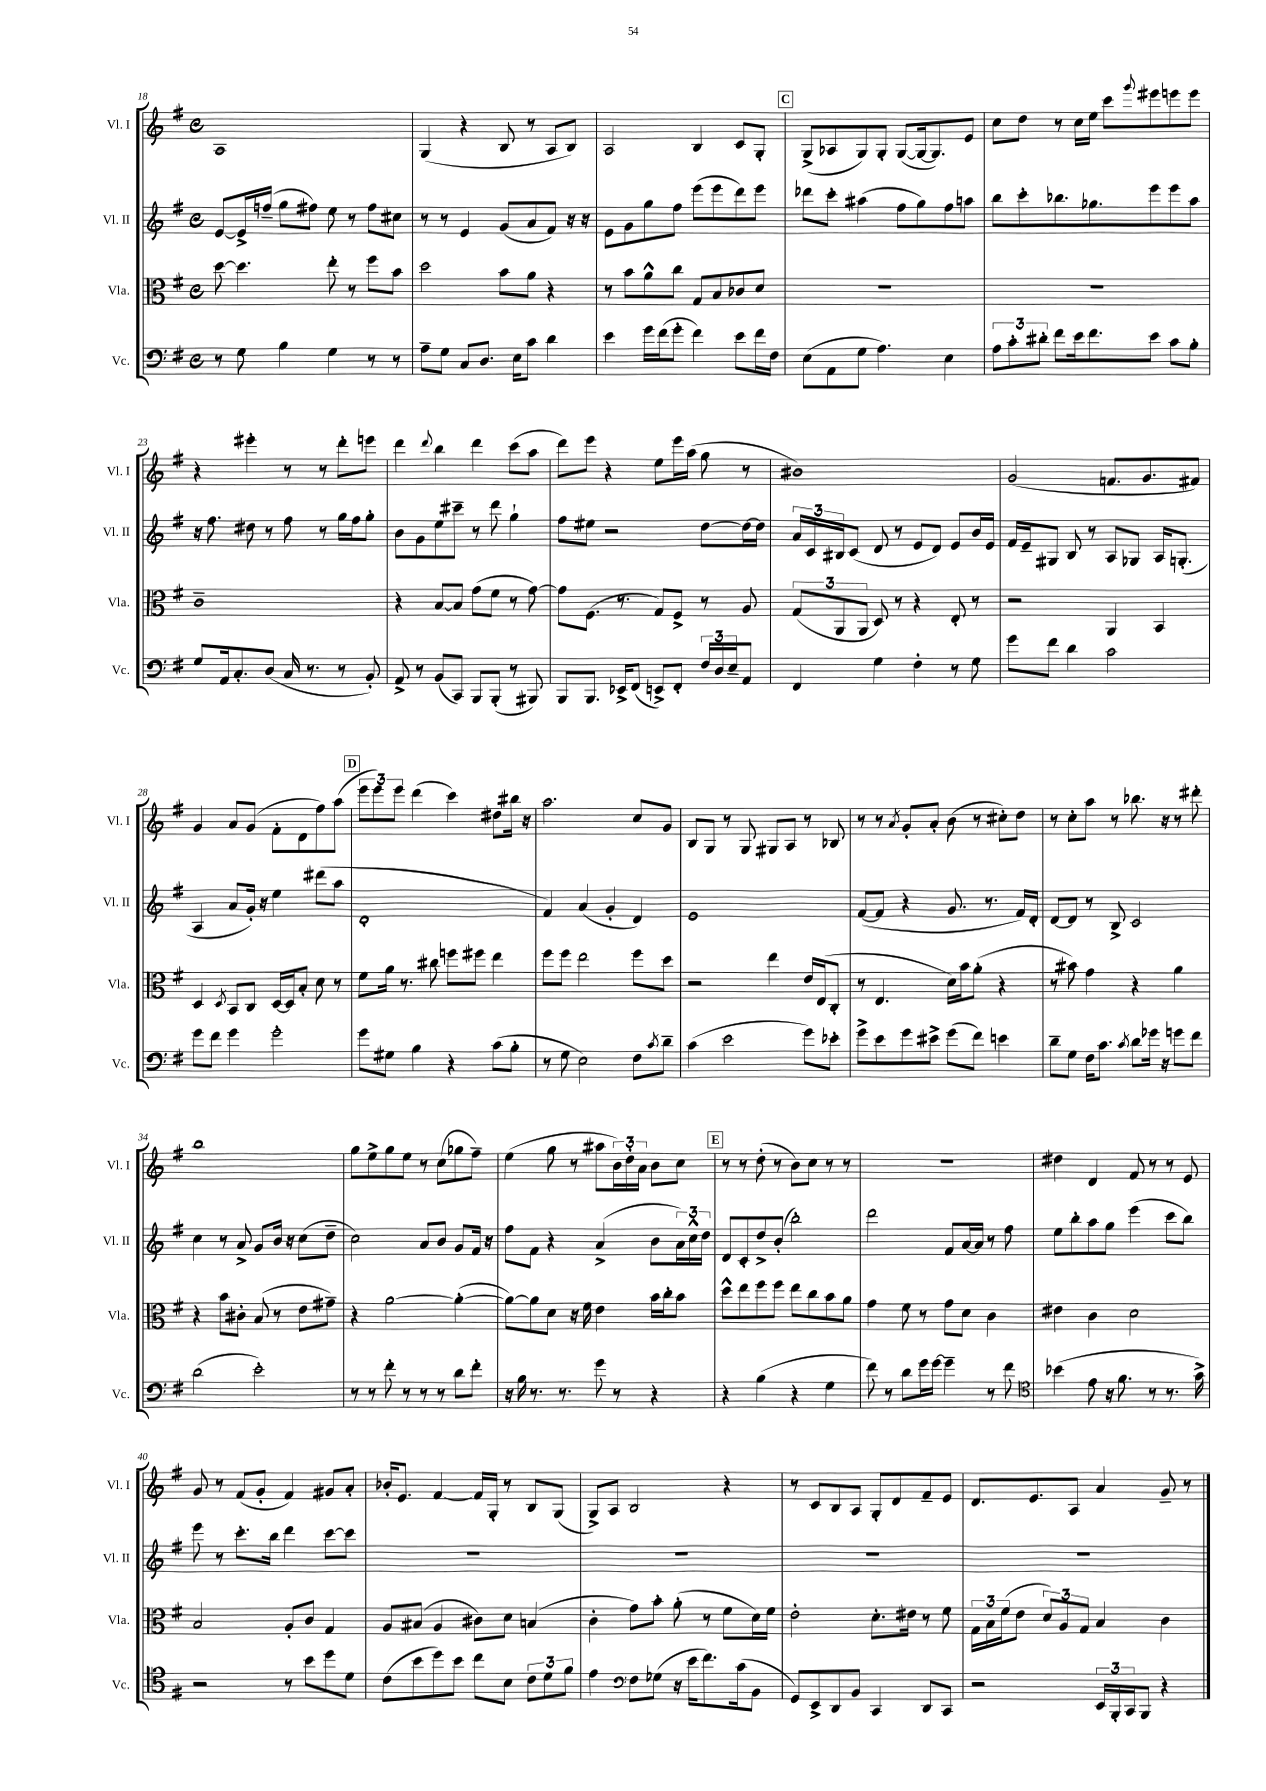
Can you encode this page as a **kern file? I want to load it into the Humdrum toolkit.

**kern	**kern	**kern	**kern
*staff4	*staff3	*staff2	*staff1
*clefF4	*clefC3	*clefG2	*clefG2
*k[f#]	*k[f#]	*k[f#]	*k[f#]
*M4/4	*M4/4	*M4/4	*M4/4
*met(c)	*met(c)	*met(c)	*met(c)
8r	[8dd\	[8e/L	1A
8G\	4.dd\]	16e^/]L	.
.	.	(16ff~/JJ	.
4B\	.	8gg\L	.
.	.	8ff#\J)	.
4G\	8ee'\	8ee\	.
.	8r	8r	.
8r	8ff#\L	8ff#\L	.
8r	8b\J	8cc#\J	.
=	=	=	=
8A~\L	2dd\	8r	(4G/
8G\J	.	8r	.
8C/L	.	4e/	4r
8.D/J	.	.	.
.	8b\L	(8g/L	8B/
16E\LK	.	.	.
8c\J	8a\J	8a/	8r
4d\	4r	8f#/J)	8A/L
.	.	16r	8B/J)
.	.	16r	.
=	=	=	=
4e\	8r	8e\L	2A/
.	8b\L	8g\	.
16g\LL	8a^^\	8gg\	.
(16f#\J	.	.	.
8g'\J	8cc\J	8ff#\J	.
4f#\)	8G/L	(8eee\L	4B/
.	8B/	8eee\	.
8e\L	8c-/	8ddd\)	8c/L
16f#\L	8d/J	8eee\J	8G'/J
16F#\JJ	.	.	.
=	=	=	=
(8E\L	1r	8ddd-\L	(8G^/L
8AA\	.	8ccc'\J	8A-/
8G\J	.	(4aa#\	8G/)
4.A\)	.	.	8G'/J
.	.	8ff#\L	([8G/L
.	.	8gg\)	16G/_k
.	.	.	8.G/])
4E\	.	8ff#\	.
.	.	8aa\J	8e/J
=	=	=	=
12A\L	1r	8bb\L	8cc\L
12c'\	.	.	.
.	.	8ccc'\	8dd\J
12d#'\J	.	.	.
8f#\L	.	8.bb-\	8r
16e\k	.	.	16cc\LL
8.f#\	.	8.gg-\	16ee\JJ
.	.	.	8ccc\L
.	.	.	8qqggg/
8e\J	.	8eee\	8eee#\
8c\L	.	8eee\	8eee\
8B'\J	.	8aa\J	8eee\J
=	=	=	=
8G/L	1c~	16r	4r
.	.	8.ff#\	.
16AA/k	.	.	.
8.C'/	.	.	.
.	.	8dd#\	4eee#'\
(8D/J	.	8r	.
16C/	.	8ff#\	8r
8.r	.	.	.
.	.	8r	8r
8r	.	16gg\LL	8ddd'\L
.	.	16ff#\J	.
8BB'/)	.	8gg'\J	8eee\J
=	=	=	=
8AA^/	4r	8b\L	4ddd\
8r	.	8g\	.
.	.	.	8qqddd/
(8BB/L	[8B/L	8ee\	4bb\
8CC/J)	8B/]J	8ccc#~\J	.
8BBB/L	(8g\L	8r	4ddd\
(8BBB'/J	8f#\J	8ddd\	.
8r	8r	4gg`\	(8ccc\L
8BBB#/)	[8g\)	.	8aa\J
=	=	=	=
8BBB/L	8g\]L	8ff#\L	8ddd\L)
8.BBB/J	(8.F#\J	8ee#\J	8eee\J
.	.	2r	4r
16EE-^/LK	8.r	.	.
(8FF#/J	.	.	.
8EE^/L)	8G/L)	.	8ee\L
8FF#'/J	8F#^/J	.	16eee\L
.	.	.	(16aa\JJ
24F#/LL	8r	[8dd\L	8gg\
24D/	.	.	.
24E~/J	.	.	.
8AA/J	8A/	16dd\_L	8r
.	.	16dd\]JJ	.
=	=	=	=
4FF#/	(12G/L	24a/LL	1b#)
.	.	24c/	.
.	12AA/	24B#/J	.
.	.	(8c/J	.
.	12AA/J	.	.
4G\	8D/)	8d/	.
.	8r	8r	.
4F#'\	4r	8e/L	.
.	.	8d/J)	.
8r	8E'/	8e/L	.
8G\	8r	16b/L	.
.	.	16e/JJ	.
=	=	=	=
8g\L	2r	16f#/LL	(2g/
.	.	16e~/J	.
8f#\J	.	8G#/J	.
4d\	.	8B/	.
.	.	8r	.
2c\	4AA/	8A/L	8.f/L
.	.	8G-/J	.
.	.	.	8.g/
.	4BB/	16A/LK	.
.	.	(8.G'/J	.
.	.	.	8f#/J)
=	=	=	=
8g\L	4D/	4A/	4g/
8f#\J	.	.	.
.	8qD/	.	.
4g\	8BB/L	8a/L	8a/L
.	8C/J	16g'/Jk)	(8g/J
.	.	16r	.
2g'\	[16D/LL	4ee\	8f#'\L
.	16D/]J	.	.
.	8B'/J	.	8d\
.	8d\	(8ddd#\L	8ff#\)
.	8r	8aa\J	(8aa\J
=	=	=	=
8g\L	8f#\L	1d'	12eee\L
.	.	.	12eee\)
8G#\J	16a\Jk	.	.
.	.	.	12eee\J
.	8.r	.	.
4B\	.	.	(4ddd\
.	8cc#\	.	.
4r	8ff\L	.	4ccc\)
.	8ff#\J	.	.
(8c\L	4ee\	.	8dd#\L
8B'\J	.	.	16bb#\Jk
.	.	.	16r
=	=	=	=
8r	8ff#\L	4f#/)	2.aa\
8G\	8ff#\J	.	.
2E\)	2ee\	(4a/	.
.	.	4g'/	.
8F#\L	8ff#\L	4d/)	8cc/L
8qc/	.	.	.
8d~\J	8dd\J	.	8g/J
=	=	=	=
(4c\	2r	1e	8B/L
.	.	.	8G/J
2e\	.	.	8r
.	.	.	8G/
.	4ee\	.	8G#/L
.	.	.	8A/J
8g\L)	16e/LL	.	8r
.	(16E/J	.	.
8e-'\J	8C'/J	.	8B-/
=	=	=	=
8g^\L	8r	([8f#/L	8r
8e\	4.E/	8f#/]J	8r
.	.	.	8qa/
8g\	.	4r	8g'/L
8e#^\J	.	.	8a'/J
(8g\L	16d\LL)	8.g/	(8b\
.	16b\J	.	.
8f#\J)	(8a'\J	.	8r
.	.	8.r	.
4e\	4r	.	8cc#'\L)
.	.	16f#/LL)	8dd\J
.	.	16d'/JJ	.
=	=	=	=
8d~\L	8r	[8d/L	8r
8G\J	8b#\)	8d/]J	8cc'\L
16F#\LK	4g\	8r	8aa\J
8.c\J	.	.	.
.	.	8B^/	8r
8qc/	.	.	.
8d\L	4r	2c/	8.bb-\
16g-\Jk	.	.	.
16r	.	.	16r
8g\L	4a\	.	8r
8f#\J	.	.	8ddd#'\
=	=	=	=
(2d\	4r	4cc\	1bb
.	8b\L	8r	.
.	8c#'\J	8a^/	.
2e'\)	(8B/	8g/L	.
.	8r	16b/Jk	.
.	.	16r	.
.	8e\L	(8cc\L	.
.	8g#~\J)	8dd~\J	.
=	=	=	=
8r	4r	2cc\)	8gg\L
8r	.	.	8ee^\
8f#'\	[2a\	.	8gg\
8r	.	.	8ee\J
8r	.	8a/L	8r
8r	.	8b/J	(8cc\L
8d\L	(4a'\_	8g/L	8gg-\
8f#'\J	.	16f#/Jk	8ff#~\J)
.	.	16r	.
=	=	=	=
16r	8a\_L)	8ff#\L	(4ee\
16B\	.	.	.
8.r	8a\]	8f#\J	.
.	8d\J	4r	8gg\
8.r	.	.	.
.	16r	.	8r
.	16f#\	.	.
8g\	4e\	(4a^/	8aa#\L
8r	.	.	24b\L)
.	.	.	24dd'\
.	.	.	24a\JJ
4r	16b\LL	8b\L	8b\L
.	16cc'\J	.	.
.	8b\J	24a\L)	8cc\J
.	.	24cc^^\	.
.	.	24dd\JJ	.
=	=	=	=
4r	8dd^^\L	8d/L	8r
.	8ee\	8c'/	8r
(4B\	8ff#\	8dd^/	(8dd'\
.	8ff#\J	(8b'/J	8r
4r	8ee\L	2bb'\)	8b\L)
.	8cc\	.	8cc\J
4G\	8b\	.	8r
.	8a\J	.	8r
=	=	=	=
8f#\)	4g\	2ddd\	1r
8r	.	.	.
8d\L	8f#\	.	.
16g\L	8r	.	.
[16g\JJ	.	.	.
4g~\]	8g\L	8f#/L	.
.	8d\J	[16a/L	.
.	.	16a/]JJ	.
8r	4c\	8r	.
8f#\	.	8ff#\	.
=	=	=	=
*clefC4	*	*	*
(4b-\	4e#\	8ee\L	4dd#\
.	.	8bb'\	.
8e\	4c\	8aa\	4d/
16r	.	8gg\J	.
8.f#\	.	.	.
.	2d\	(4eee\	8f#/
8r	.	.	8r
8.r	.	8ccc\L	8r
.	.	8bb\J)	8e/
16g^\)	.	.	.
=	=	=	=
2r	2B/	8eee\	8g/
.	.	8r	8r
.	.	8.ccc'\L	(8f#/L
.	.	.	8g'/J
.	.	16bb\Jk	.
8r	8A'/L	4ddd\	4f#/)
8b\L	8c/J	.	.
8dd\	4G/	[8ccc\L	8g#/L
8d\J	.	8ccc\]J	8a'/J
=	=	=	=
(8c\L	8A/L	1r	16b-'/LK
.	.	.	8.e/J
8b\	(8B#/J	.	.
8dd\)	4A/	.	[4f#/
8b\J	.	.	.
8cc\L	8c#\L)	.	16f#/]LL
.	.	.	16G'/JJ
8B\J	8d\J	.	8r
12c\L	(4B/	.	8B/L
12d\	.	.	.
.	.	.	(8G/J
12f#\J	.	.	.
=	=	=	=
4e\	4c'\	1r	8G^/L)
.	.	.	8A/J
*clefF4	*	*	*
8F#\L	8g\L)	.	2B/
(8G-\J	8b'\J	.	.
16r	(8a'\	.	.
16e\LK	.	.	.
8.f#\)	8r	.	.
.	8f#\L	.	4r
(16c\k	.	.	.
8BB\J	16d\L)	.	.
.	16f#\JJ	.	.
=	=	=	=
8GG/L)	2e'\	1r	8r
8EE^/	.	.	8c/L
8DD/	.	.	8B/
8BB/J	.	.	8A/J
4CC/	8.d'\L	.	8G'/L
.	.	.	8d/
.	16e#\Jk	.	.
8DD/L	8r	.	8f#~/
8CC/J	8f#\	.	8e/J
=	=	=	=
2r	24G\LL	1r	8.d/L
.	24B\	.	.
.	(24f#\J	.	.
.	8e\J	.	.
.	.	.	8.e/
.	12d/L)	.	.
.	12A/	.	.
.	.	.	8A/J
.	12G/J	.	.
24EE/LL	4B/	.	4a/
24BBB'/	.	.	.
24CC/J	.	.	.
8BBB/J	.	.	.
4r	4c\	.	8g~/
.	.	.	8r
==	==	==	==
*-	*-	*-	*-
